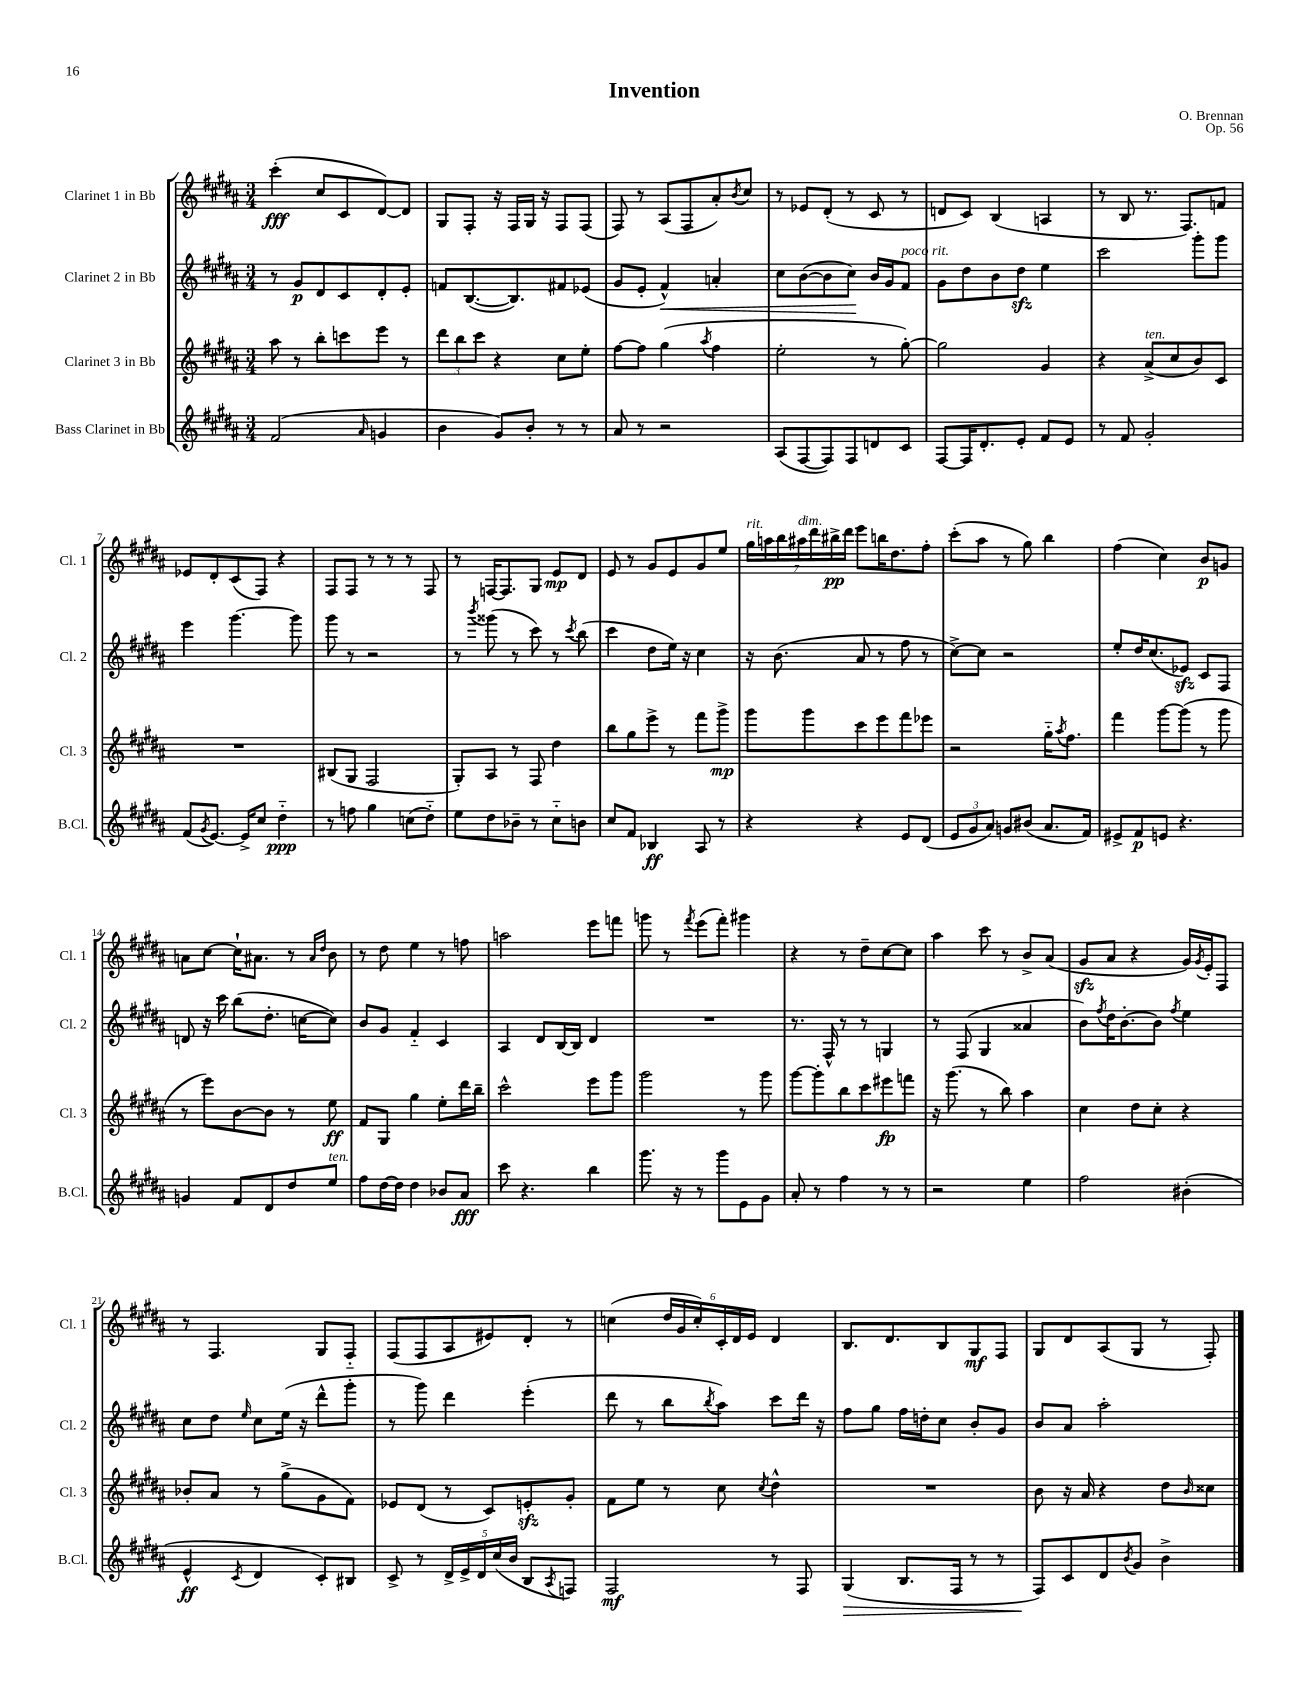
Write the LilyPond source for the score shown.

\header { title = "Invention" composer = "O. Brennan" opus = "Op. 56" }
<<
\new StaffGroup <<
\new Staff = "s0" \with { instrumentName = "Clarinet 1 in Bb" shortInstrumentName = "Cl. 1" } {
    \clef treble \key b \major \numericTimeSignature \time 3/4
    cis'''4-.\fff( cis''8 cis'8 dis'8~) dis'8 |
    gis8 fis8-. r16 fis16 gis16 r16 fis8 fis8( |
    fis8) r8 ais8( fis8 ais'8-.) \acciaccatura { b'8 } cis''8 |
    r8 ees'8 dis'8-.( r8 cis'8 r8 |
    d'8 cis'8) b4( a4 |
    r8 b8 r8. fis8.) f'8 |
    ees'8 dis'8-. cis'8( fis8) r4 |
    fis8 fis8 r8 r8 r8 fis8 |
    r8 f16~ f8. gis8 e'8\mp dis'8 |
    e'8 r8 gis'8 e'8 gis'8 e''8 |
    \tuplet 7/4 { gis''16^\markup { \italic "rit." } a''16 b''16 ais''16^\markup { \italic "dim." } dis'''16 bis''16->\pp dis'''16 } e'''8 b''16 dis''8. fis''8-. |
    cis'''8-.( ais''8 r8 gis''8) b''4 |
    fis''4( cis''4) b'8\p g'8 |
    a'8 cis''8~ cis''16-! ais'8. r8 \grace { ais'16 dis''16 } b'8 |
    r8 dis''8 e''4 r8 f''8 |
    a''2 e'''8 f'''8 |
    g'''8 r8 \acciaccatura { fis'''8 } e'''8( fis'''8-.) gis'''4 |
    r4 r8 dis''8-- cis''8~ cis''8 |
    ais''4 cis'''8 r8 b'8-> ais'8( |
    gis'8\sfz ais'8 r4 gis'16) \acciaccatura { gis'8 } e'16-. fis8 |
    r8 fis4. gis8 fis8-_ |
    fis8( fis8 ais8 eis'8) dis'8-. r8 |
    c''4( \tuplet 6/4 { dis''16 gis'16 c''16-.) cis'16-. dis'16 e'16 } dis'4 |
    b8. dis'8. b8 gis8\mf fis8 |
    gis8 dis'8 ais8( gis8 r8 fis8-.) \bar "|." |
}
\new Staff = "s1" \with { instrumentName = "Clarinet 2 in Bb" shortInstrumentName = "Cl. 2" } {
    \clef treble \key b \major \numericTimeSignature \time 3/4
    r8 gis'8\p dis'8 cis'8 dis'8-. e'8-. |
    f'8 b8.~( b8.) fis'8 ees'8( |
    gis'8 e'8-. fis'4-^\<) a'4-. |
    cis''8 b'8~( b'8 cis''8\!) b'16 gis'16 fis'8^\markup { \italic "poco rit." } |
    gis'8 dis''8 b'8 dis''8\sfz e''4 |
    cis'''2 gis'''8-. gis'''8 |
    e'''4 gis'''4.~ gis'''8 |
    gis'''8 r8 r2 |
    r8 \acciaccatura { b'''8 } gisis'''8( r8 cis'''8) r8 \acciaccatura { cis'''8 } b''8( |
    cis'''4 dis''8 e''16) r16 cis''4 |
    r16 b'8.( ais'8 r8 fis''8 r8 |
    cis''8~->) cis''8 r2 |
    e''8-. dis''16 cis''8.( ees'8\sfz) cis'8 fis8 |
    d'8 r16 cis'''16 b''8( dis''8.-. c''16~ c''8) |
    b'8 gis'8 fis'4-_ cis'4 |
    ais4 dis'8 b16~ b16 dis'4 |
    R2. |
    r8. fis16-^ r8 r8 g4 |
    r8 fis8( gis4 aisis'4 |
    b'8) \acciaccatura { fis''8 } dis''16 b'8.~-. b'8 \acciaccatura { fis''8 } e''4 |
    cis''8 dis''8 \grace { e''16 } cis''8 e''16( r16 dis'''8-^ gis'''8-. |
    r8 gis'''8) dis'''4 e'''4-.( |
    dis'''8 r8 b''8 \acciaccatura { b''8 } ais''8) cis'''8 dis'''16 r16 |
    fis''8 gis''8 fis''16 d''16-. cis''8 b'8-. gis'8 |
    b'8 ais'8 ais''2-. \bar "|." |
}
\new Staff = "s2" \with { instrumentName = "Clarinet 3 in Bb" shortInstrumentName = "Cl. 3" } {
    \clef treble \key b \major \numericTimeSignature \time 3/4
    ais''8 r8 b''8-. c'''8 e'''8 r8 |
    \tuplet 3/2 { dis'''8 b''8 cis'''8 } r4 cis''8 e''8-. |
    fis''8~ fis''8 gis''4( \acciaccatura { ais''8 } fis''4 |
    e''2-. r8 gis''8~-.) |
    gis''2 gis'4 |
    r4 ais'8->^\markup { \italic "ten." }( cis''8 b'8) cis'8 |
    R2. |
    bis8( gis8 fis2 |
    gis8-.) ais8 r8 fis8 dis''4 |
    b''8 gis''8 e'''8-> r8 fis'''8 gis'''8->\mp |
    gis'''8 gis'''8 cis'''8 e'''8 fis'''8 ees'''8 |
    r2 gis''16-_ \acciaccatura { ais''8 } fis''8. |
    fis'''4 gis'''8~ gis'''8( r8 gis'''8 |
    r8 e'''8) b'8~ b'8 r8 e''8\ff |
    fis'8 gis8 gis''4 e''8-. dis'''16 b''16-- |
    cis'''2-^ e'''8 gis'''8 |
    gis'''2 r8 gis'''8 |
    gis'''8~ gis'''8-. b''8 cis'''8 eis'''8\fp f'''8 |
    r16 gis'''8.( r8 b''8) ais''4 |
    cis''4 dis''8 cis''8-. r4 |
    bes'8-. ais'8 r8 gis''8->( gis'8 fis'8) |
    ees'8 dis'8( r8 cis'8) e'8-.\sfz gis'8-. |
    fis'8 e''8 r8 cis''8 \acciaccatura { cis''8 } dis''4-^ |
    R2. |
    b'8 r16 ais'16 r4 dis''8 \grace { b'16 } cisis''8 \bar "|." |
}
\new Staff = "s3" \with { instrumentName = "Bass Clarinet in Bb" shortInstrumentName = "B.Cl." } {
    \clef treble \key b \major \numericTimeSignature \time 3/4
    fis'2( \grace { ais'16 } g'4 |
    b'4 gis'8) b'8-. r8 r8 |
    ais'8 r8 r2 |
    ais8( fis8~ fis8) fis8 d'8 cis'8 |
    fis8~ fis16 dis'8.-. e'8-. fis'8 e'8 |
    r8 fis'8 gis'2-. |
    fis'8( \acciaccatura { gis'8 } e'8.~) e'16-> cis''8 dis''4-_\ppp |
    r8 f''8 gis''4 c''8( dis''8-_) |
    e''8 dis''8 bes'8-- r8 cis''8-_ b'8 |
    cis''8 fis'8 bes4\ff ais8 r8 |
    r4 r4 e'8 dis'8( |
    \tuplet 3/2 { e'8 gis'8 ais'8) } g'8 bis'8( ais'8. fis'16) |
    eis'8-> fis'8\p e'8 r4. |
    g'4 fis'8 dis'8 dis''8 e''8^\markup { \italic "ten." } |
    fis''8 dis''16~ dis''16 dis''4 bes'8 ais'8\fff |
    cis'''8 r4. b''4 |
    gis'''8. r16 r8 gis'''8 e'8 gis'8 |
    ais'8-. r8 fis''4 r8 r8 |
    r2 e''4 |
    fis''2 bis'4-.( |
    e'4-^\ff \acciaccatura { cis'8 } dis'4 cis'8-.) bis8 |
    cis'8-> r8 \tuplet 5/4 { dis'16-> e'16-> dis'16 cis''16( b'16 } b8 \acciaccatura { ais8 } f8) |
    fis2\mf r8 fis8 |
    gis4\>( b8. fis16 r8 r8 |
    fis8\!) cis'8 dis'8 \acciaccatura { b'8 } gis'8 b'4-> \bar "|." |
}
>>
>>
